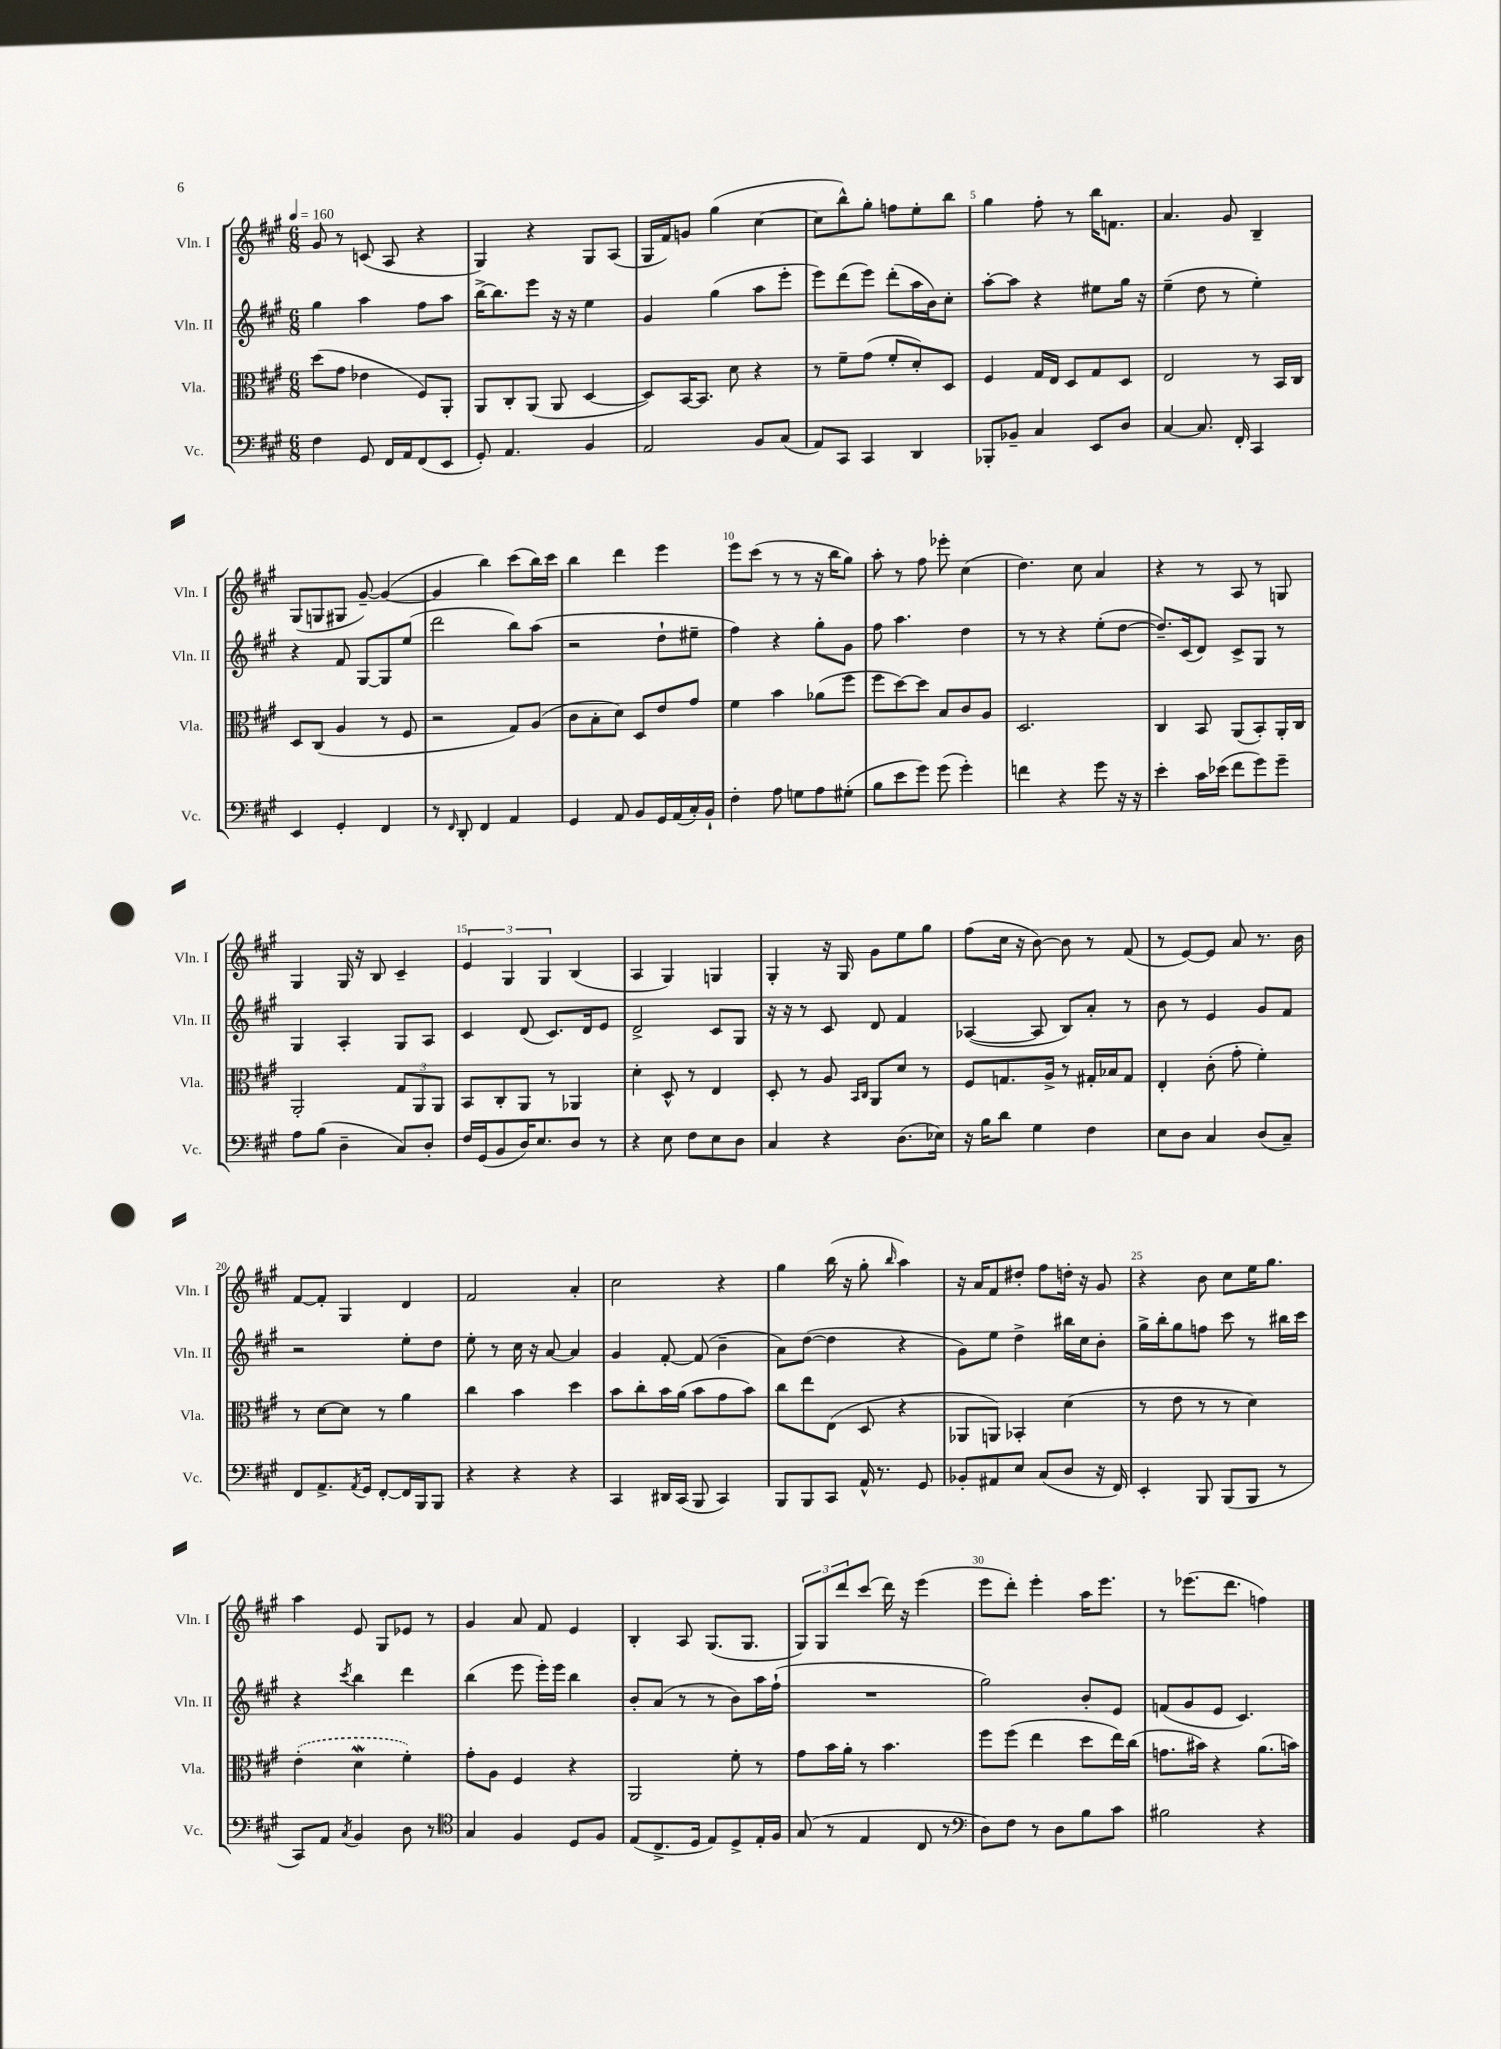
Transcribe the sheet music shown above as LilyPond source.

<<
\new StaffGroup <<
\new Staff = "s0" \with { instrumentName = "Vln. I" shortInstrumentName = "Vln. I" } {
    \clef treble \key a \major \numericTimeSignature \time 6/8 \tempo 4 = 160
    gis'8 r8 c'8( a8 r4 |
    gis4) r4 gis8 a8( |
    gis16 fis'16) g'8 gis''4( cis''4~ |
    cis''8 b''8-^) gis''8-. f''8 e''8-. b''8 |
    gis''4 fis''8-. r8 b''16 f'8. |
    a'4. gis'8 b4-- |
    gis8( g8 gis8 gis'8~--) gis'4~( |
    gis'4 b''4) cis'''8( b''16) cis'''16 |
    b''4 d'''4 e'''4 |
    e'''8 cis'''8( r8 r8 r16 b''16 gis''8) |
    a''8-. r8 fis''8 ees'''8-. cis''4( |
    d''4.) cis''8 a'4 |
    r4 r8 a8 r8 g8 |
    gis4 gis16 r16 b8 cis'4-- |
    \tuplet 3/2 { e'4 gis4 gis4 } b4( |
    a4 gis4) g4 |
    gis4-. r16 gis16 gis'8 e''8 gis''8 |
    fis''8( cis''16 r16 b'8~) b'8 r8 fis'8( |
    r8 e'8~) e'8 a'8 r8. b'16 |
    fis'8~ fis'8-. gis4 d'4 |
    fis'2 a'4-. |
    cis''2 r4 |
    gis''4 b''16( r16 gis''8-. \grace { b''16 } a''4) |
    r16 a'16 fis'8 dis''8-. fis''8 d''16-. r16 gis'8 |
    r4 b'8 cis''8 e''16 gis''8. |
    a''4 e'8 gis8 ees'8 r8 |
    gis'4 a'8 fis'8 e'4 |
    b4-. a8 gis8.( gis8. |
    \tuplet 3/2 { gis8) gis8 d'''8 } cis'''8( d'''16) r16 e'''4( |
    e'''8 d'''8-.) e'''4-. a''16 e'''8. |
    r8 ees'''8.( d'''8. f''4) \bar "|." |
}
\new Staff = "s1" \with { instrumentName = "Vln. II" shortInstrumentName = "Vln. II" } {
    \clef treble \key a \major \numericTimeSignature \time 6/8
    gis''4 a''4 fis''8 a''8 |
    b''16~-> b''8. e'''8 r16 r16 e''4 |
    gis'4 gis''4( a''8 e'''8-. |
    e'''8) d'''8( e'''8) d'''8-.( a''16 b'16) cis''8-. |
    a''8~-. a''8 r4 eis''8 gis''16 r16 |
    e''4--( d''8 r8 e''4-.) |
    r4 fis'8 gis8~ gis8 e''8( |
    d'''2 b''8) a''8( |
    r2 d''8-! eis''8-- |
    fis''4) r4 gis''8-. gis'8 |
    fis''8 a''4. d''4 |
    r8 r8 r4 e''8-.( d''8~ |
    d''8.--) cis'16( d'8) cis'8-> gis8 r8 |
    gis4 a4-. gis8 a8 |
    cis'4 d'8( cis'8.) d'16 e'8 |
    d'2-> cis'8 gis8 |
    r16 r16 r8 cis'8 d'8 fis'4 |
    aes4~( aes8 b8) a'8-. r8 |
    b'8 r8 e'4 gis'8 fis'8 |
    r2 e''8-. d''8 |
    e''8-. r8 cis''16 r16 a'8~ a'4 |
    gis'4 fis'8~-. fis'8( b'4-- |
    a'8) d''8~( d''4 r4 |
    gis'8) e''8 d''4-> bis''16 cis''16 b'8-. |
    gis''16-> b''16-. gis''8 f''8 cis'''8 r8 bis''16 cis'''16 |
    r4 \acciaccatura { cis'''8 } b''4 d'''4 |
    b''4( e'''8 e'''16-.) e'''16 b''4 |
    b'8-. a'8( r8 r8 b'8) a''16 fis''16-!( |
    R2. |
    gis''2) b'8-. e'8 |
    f'8( gis'8 e'8 cis'4.) \bar "|." |
}
\new Staff = "s2" \with { instrumentName = "Vla." shortInstrumentName = "Vla." } {
    \clef alto \key a \major \numericTimeSignature \time 6/8
    d''8( gis'8 ees'4 fis8) a,8-. |
    a,8 cis8-. a,8( a,8 d4~ |
    d8) b,16~ b,8. d'8 r4 |
    r8 fis'8-- gis'8( fis'8-. d'8-.) d8 |
    fis4 gis16 e16 d8 gis8 d8 |
    e2 r8 b,16 cis16 |
    d8 cis8( a4 r8 fis8 |
    r2 gis8) a8( |
    cis'8 b8-. d'8) d8 e'8 gis'8 |
    fis'4 b'4 aes'8( fis''8 |
    fis''8 d''8~) d''8 b8 cis'8 a8 |
    d2. |
    cis4 b,8 a,8( b,8-.) a,16-. cis16 |
    a,2-. \tuplet 3/2 { gis8 a,8 a,8 } |
    b,8 cis8-. a,8 r8 aes,4 |
    d'4-. d8-^ r8 e4 |
    d8-. r8 a8 \grace { b,16 cis16 } a,8 d'8 r8 |
    fis8 g8. a16-> r8 gis16-. bes16 gis8 |
    e4-. cis'8-.( gis'8-. fis'4-.) |
    r8 d'8~ d'8 r8 a'4 |
    cis''4 b'4 d''4 |
    b'8 cis''8-. b'16 a'16( b'8 gis'8 b'8) |
    cis''8 e''8 e8( d8 r4 |
    aes,8 a,8) bes,4-. d'4( |
    r8 e'8 r8 r8 d'4) |
    \once \slurDashed e'4-.( d'4\mordent fis'4-.) |
    gis'8-. a8 fis4 r4 |
    a,2 fis'8-. r8 |
    gis'8 b'16 a'16-. r8 b'4. |
    fis''8 fis''8( e''4 d''8 e''16) cis''16( |
    g'8. bis'16) r4 a'8.( b'16) \bar "|." |
}
\new Staff = "s3" \with { instrumentName = "Vc." shortInstrumentName = "Vc." } {
    \clef bass \key a \major \numericTimeSignature \time 6/8
    fis4 gis,8 fis,16 a,16 fis,8( e,8 |
    gis,8-.) a,4. b,4 |
    a,2 b,8 cis8( |
    a,8) cis,8 cis,4 d,4 |
    bes,,8-. bes,8-- cis4 e,8 d8 |
    cis4~ cis8. fis,16-. cis,4 |
    e,4 gis,4-. fis,4 |
    r8 \grace { fis,16 } d,8-. fis,4 a,4 |
    gis,4 a,8 b,8 gis,16 a,16( cis16-.) b,16-! |
    fis4-. a8 g8 a8 gis8-.( |
    b8 e'8 gis'8) gis'8( gis'4-.) |
    f'4 r4 gis'8 r16 r16 |
    e'4-. cis'16 ees'16( fis'8 gis'8) gis'8-- |
    a8 b8( d4-- cis8) d8-. |
    fis16 gis,16( b,8 d16) e8. d8 r8 |
    r4 e8 fis8 e8 d8 |
    cis4 r4 d8.( ees16) |
    r16 b16 d'8 gis4 fis4 |
    e8 d8 cis4 d8( cis8--) |
    fis,8 a,8.-> \acciaccatura { a,8 } gis,16 fis,8~-. fis,16 b,,16 b,,8 |
    r4 r4 r4 |
    cis,4 dis,16 cis,16( b,,8 cis,4) |
    b,,8 b,,8 cis,8 a,16-^ r8. gis,8 |
    bes,8-. ais,8 e8 cis8( d8 r16 fis,16) |
    e,4-. b,,8 b,,8( b,,8 r8 |
    cis,8) a,8 \acciaccatura { cis8 } b,4 d8 r8 |
    \clef tenor gis4 fis4 d8 fis8 |
    e8( cis8.-> d16 e8) d8-> e16-. fis16 |
    gis8( r8 e4 cis8 r8 |
    \clef bass d8) fis8 r8 d8 b8 cis'8 |
    bis2 r4 \bar "|." |
}
>>
>>
\layout { \context { \Score \override BarNumber.break-visibility = ##(#f #t #t) barNumberVisibility = #(every-nth-bar-number-visible 5) } }
